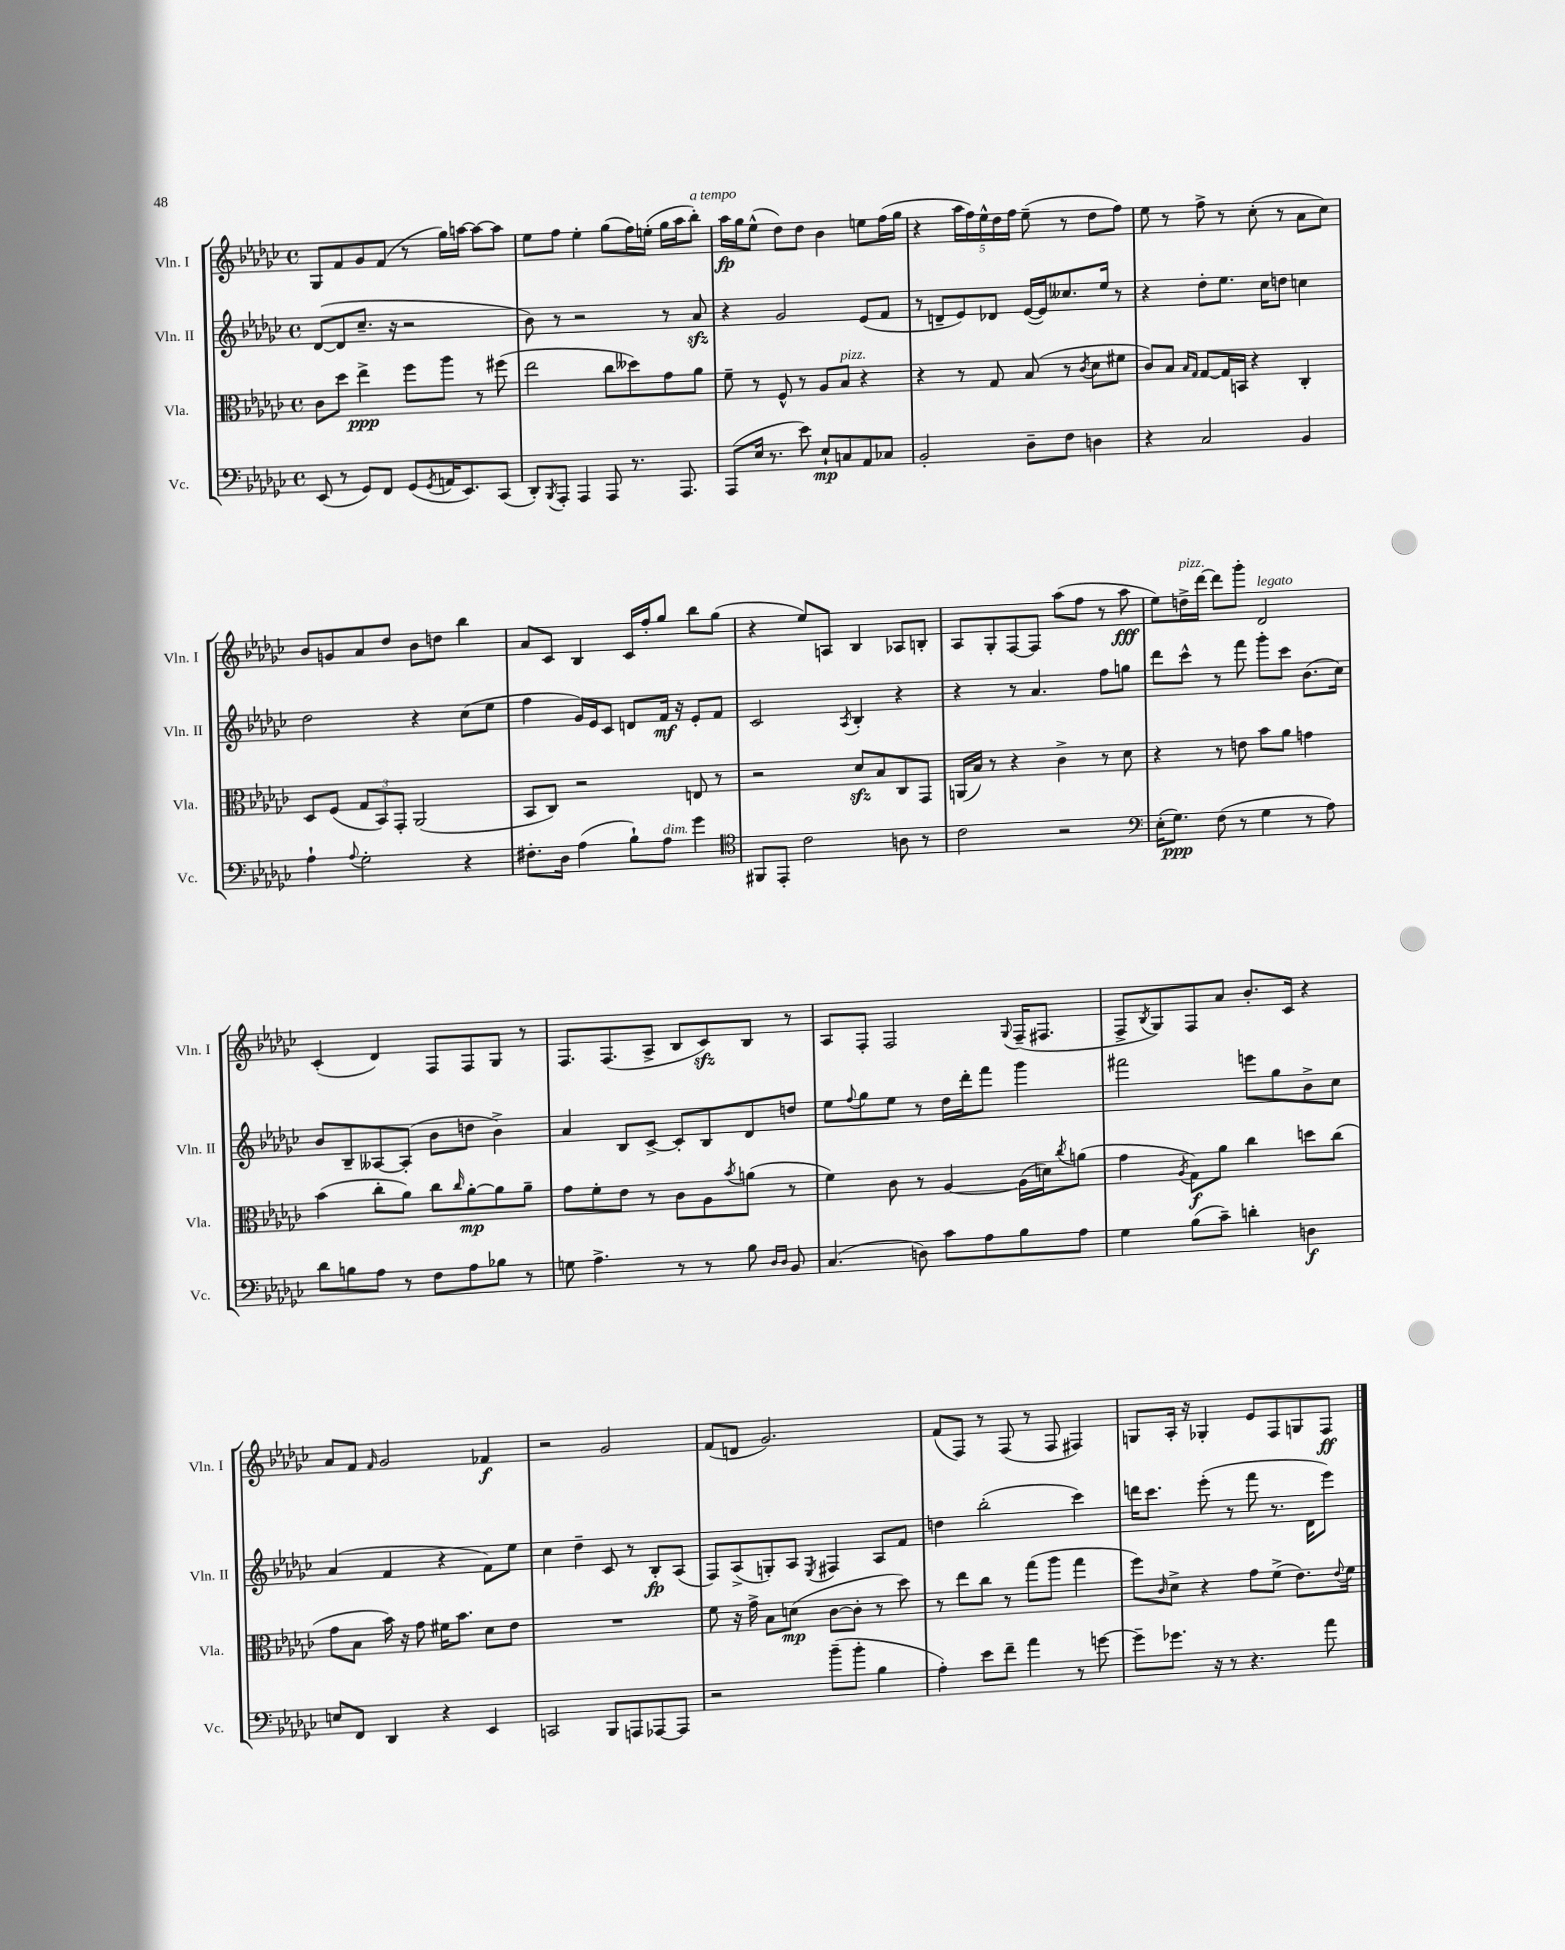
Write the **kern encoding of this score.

**kern	**kern	**kern	**kern
*staff4	*staff3	*staff2	*staff1
*clefF4	*clefC3	*clefG2	*clefG2
*k[b-e-a-d-g-c-]	*k[b-e-a-d-g-c-]	*k[b-e-a-d-g-c-]	*k[b-e-a-d-g-c-]
*M4/4	*M4/4	*M4/4	*M4/4
*met(c)	*met(c)	*met(c)	*met(c)
(8EE-/	8c-\L	([8d-/L	8G-/L
8r	8dd-\J	8d-/]	8f/
8GG-/L)	4ee-^\	8.cc-~/J	8g-/
8FF/J	.	.	(8f/J
.	.	16r	.
(8GG-/L	8ff\L	2r	8r
8qGG-/	.	.	.
16AA/K	8aa-\J	.	16gg-\LL)
8.EE-/)	.	.	[16aa\JJ
.	8r	.	8aa\_L
(8CC-/J	(8ff#\	.	8aa\]J
=	=	=	=
8DD-'/L)	2ee-\	8b-\)	8ee-\L
8qBBB-/	.	.	.
8AAA-'/J	.	8r	8ff\J
4AAA-/	.	2r	4ee-'\
8AAA-/	8cc-\L	.	(8gg-\L
8.r	8dd--\)	.	16ff\L)
.	.	.	(16ee'\JJ
.	8g-\	8r	16gg-\LL
8.AAA-/	.	.	16aa-\J
.	8a-\J	8a-/	8bb-'\J)
=	=	=	=
(8AAA-/L	8f~\	4r	16aa-\LL
.	.	.	16gg-\J
16E-/Jk	8r	.	(8ee-^^\J
8.r	.	.	.
.	8F^^/	2g-/	8dd-\L)
8e-\)	8r	.	8dd-\J
8E-`/L	8A-/L	.	4b-\
8C/	8B-/J	.	.
8AA-/	4r	(8e-/L	8ee\L
8C-/J	.	8f/J	(16ff\L
.	.	.	16gg-\JJ
=	=	=	=
2BB-'/	4r	8r	4r
.	.	8d~/L	.
.	8r	8e-/)	20aa-\LL
.	.	.	20ff\)
.	.	.	20ee-^^\
.	8G-/	8d-/J	.
.	.	.	20dd-\
.	.	.	20ff\JJ
8D-~\L	(8B-/	([16e-/LL	(8ee-~\
.	.	16e-/]J)	.
8F\J	8r	8.cc--/	8r
.	8qc-/	.	.
4D\	8d-\L	.	8dd-\L
.	.	16ee-/Jk	.
.	8f#\J	8r	8ff\J)
=	=	=	=
4r	8c-/L)	4r	8ee-\
.	8B-/J	.	8r
.	16qqB-/LL	.	.
.	16qqG-/JJ	.	.
2C-/	[8G-/L	8dd-'\L	8ff^\
.	16G-/]L	8.ee-\J	8r
.	16BB/JJ	.	.
.	4r	.	(8cc-'\
.	.	16cc-\LK	.
.	.	8dd\J	8r
4BB-/	4C-'/	4cc\	8a-\L
.	.	.	8cc-\J)
=	=	=	=
4A-`\	8D-/L	2dd-\	8b-/L
.	(8F/J	.	8g/
8qqA-/	.	.	.
2G-'\	12G-/L	.	8a-/
.	12BB-/)	.	.
.	.	.	8dd-/J
.	12GG-'/J	.	.
.	(2AA-/	4r	8b-\L
.	.	.	8dd\J
4r	.	(8cc-\L	4bb-\
.	.	8ee-\J	.
=	=	=	=
8.F#'\L	8BB-/L	4ff\	8a-/L
.	8C-/J)	.	8c-/J
16D-\Jk	.	.	.
(4A-\	2r	16g-/LL)	4B-/
.	.	16e-/J	.
.	.	8c-/J	.
8B-`\L)	.	8d/L	16c-/LL
.	.	.	16ff'/J
8A-\J	.	16f/Jk	8gg-/J
.	.	16r	.
4g-\	8E/	8e-'/L	8bb-\L
.	8r	8f/J	(8gg-\J
=	=	=	=
*clefC4	*	*	*
8FF#/L	2r	2c-/	4r
8EE-'/J	.	.	.
2c-\	.	.	8ee-/L)
.	.	.	8A/J
.	.	8qA-/	.
.	8d-/L	4B-'/	4B-/
.	8B-/	.	.
8A\	8C-/	4r	8A-/L
8r	8GG-/J	.	8B'/J
=	=	=	=
2c-\	(16AA/LL	4r	8A-/L
.	16B-/JJ)	.	.
.	8r	.	8G-'/
.	4r	8r	[8F/
.	.	4.a-/	8F/]J
2r	4c-^\	.	(8aa-\L
.	.	.	8ff\J
.	8r	8ff\L	8r
.	8d-\	8gg\J	8aa-\
=	=	=	=
*clefF4	*	*	*
(16E-'\LK	4r	8ddd-\L	8ee-\L)
8.G-\J)	.	.	.
.	.	8ccc-^^\J	16dd^\L
.	.	.	[16ddd-\JJ
(8F\	8r	8r	8ddd-\]L
8r	8e\	8fff\	8ggg-'\J
4G-\	8b-\L	8ggg-'\L	2d-/
.	8a-\J	8ccc-\J	.
8r	4g\	(8.b-\L	.
8A-\)	.	.	.
.	.	16cc-\Jk)	.
=	=	=	=
8d-\L	(4b-\	8b-/L	(4c-'/
8B\	.	8B-~/	.
8A-\J	8cc-'\L	[8A--/	4d-/)
8r	8a-\J)	(8A--'/]J	.
8F\L	8cc-\L	8b-\L	8F/L
.	16qqcc-/	.	.
8A-\	[8a-'\	8dd\J	8F/
8B-\J	8a-\]	4b-^\)	8G-/J
8r	8a-~\J	.	8r
=	=	=	=
8G\	8g-\L	4a-/	8.F/L
4.A-^\	8f'\	.	.
.	.	.	(8.F/
.	8e-\J	8B-/L	.
.	8r	[8c-^/J	8A-^/J
8r	8c-\L	8c-'/]L	8B-/L
8r	8A-\	8B-/	8c-/)
.	8qb-/	.	.
8B-\	(8a\J	8d-/	8B-/J
16qqD-/LL	.	.	.
16qqD-/JJ	.	.	.
8BB-/	8r	8dd/J	8r
=	=	=	=
(4.C-/	4f\)	8ee-\L	8A-/L
.	.	8qqff/	.
.	.	8gg-\	8F'/J
.	8c-\	8ee-\J	2F/
8D\)	8r	8r	.
8c-\L	[4A-/	16dd-\LL	.
.	.	16ddd-'\J	.
8A-\	.	8fff\J	.
.	.	.	8qqG-/
8B-\	(16A-\]LL	4ggg-\	(16F~/LK
.	16d\J)	.	8.F#/J
.	8qcc-/	.	.
8A-\J	(8a\J	.	.
=	=	=	=
4G-\	4g-\	2fff#\	8F^/L
.	.	.	8qB-/
.	.	.	8G-/)
.	8qA-/	.	.
(8B-\L	8G-\L)	.	8F/
8c-~\J)	8a-\J	.	8a-/J
4d'\	4cc-\	8eee\L	8.b-'/L
.	.	8gg-\	.
.	.	.	16c-/Jk
4D\	8dd\L	8b-^\	4r
.	(8cc-\J	8cc-\J	.
=	=	=	=
8E/L	8g-\L	(4a-/	8a-/L
8FF/J	8B-\J	.	8f/J
.	.	.	16qqf/
4DD-/	16b-\)	4f/	2g-/
.	16r	.	.
.	8g-\	.	.
4r	16f#\LK	4r	.
.	8.b-\J	.	.
4EE-/	8d-\L	8f\L)	4f-/
.	8e-\J	8ee-\J	.
=	=	=	=
2CC/	1r	4cc-\	2r
.	.	4dd-~\	.
8BBB-/L	.	8c-/	2g-/
8AAA/	.	8r	.
[8AAA-/	.	8B-'/L	.
8AAA-/]J	.	(8A-/J	.
=	=	=	=
2r	8f\	8F/L)	(8f/L
.	16r	(8A-^/	8d/J
.	16g-^\	.	.
.	8B-\L	8G'/)	2.g-/)
.	(8d\J	8A-/J	.
.	.	8qE-/	.
(8b-~\L	[8c-\L	4F#/	.
8b-'\J	8c-'\]J	.	.
4B-\	8r	8A-/L	.
.	8dd-\)	8f/J	.
=	=	=	=
4A-'\)	8r	4dd\	(8f/L
.	8ee-\L	.	8F/J)
8e-\L	8cc-\J	(2bb-'\	8r
8f~\J	8r	.	(8F/
4a-\	(8gg-\L	.	8r
.	8aa-\J	.	8F/
8r	4gg-\	4ccc-\)	4F#/)
[8g\	.	.	.
=	=	=	=
8g~\]L	8ff\L)	16ddd\LK	8G/L
.	.	8.ccc-\J	.
.	16qqc-/	.	.
8.g-\J	8d-^\J	.	16A-'/Jk
.	.	.	16r
.	4r	(8eee-'\	4G-'/
16r	.	.	.
8r	.	8r	.
4.r	8g-\L	8fff\	8e-/L
.	(8f^\J	8.r	8F/
.	8.e-\L)	.	8G/
.	.	16d-\LK	.
8a-\	.	8eee-\J)	8F/J
.	8qqe-/	.	.
.	16f\Jk	.	.
==	==	==	==
*-	*-	*-	*-
